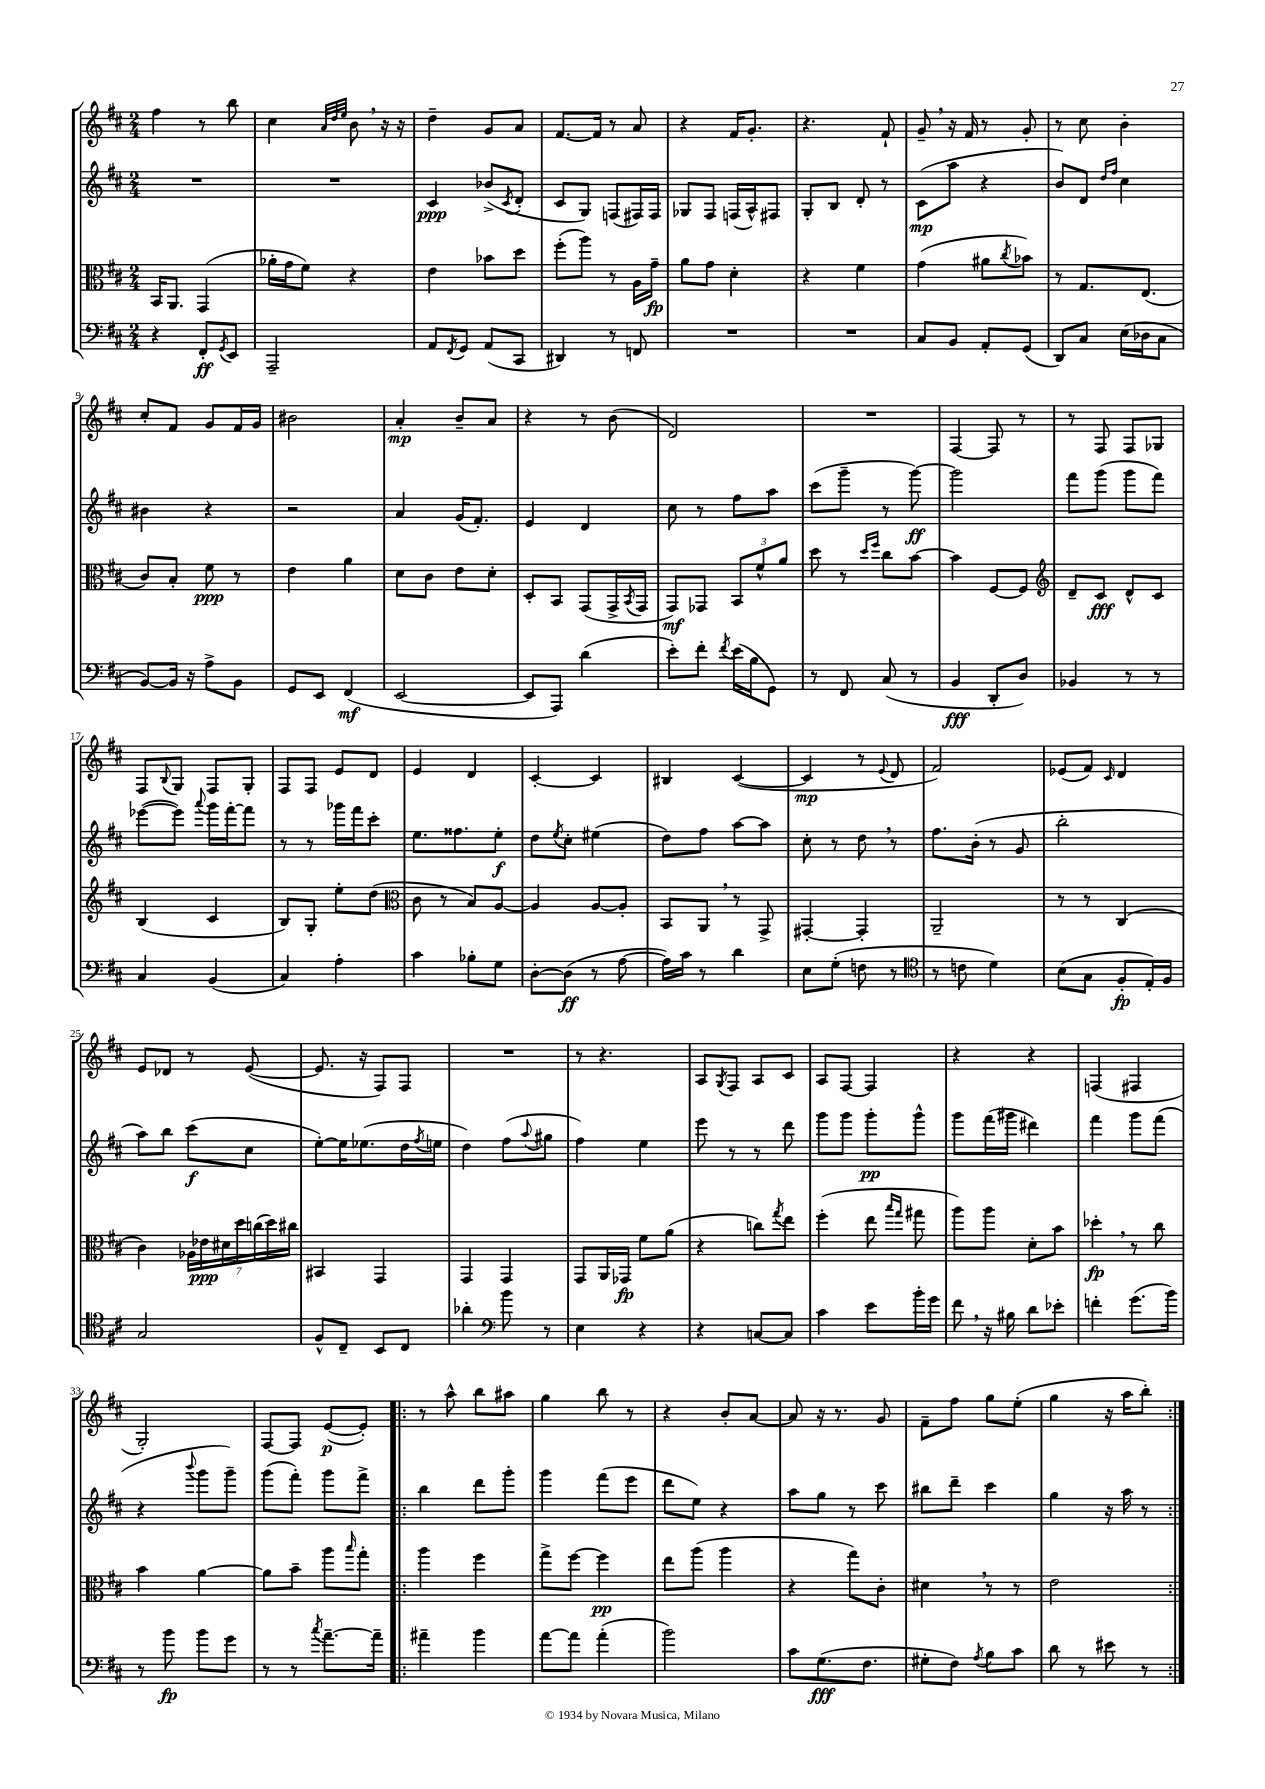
<<
\new StaffGroup <<
\new Staff = "s0" {
    \clef treble \key d \major \numericTimeSignature \time 2/4
    fis''4 r8 b''8 |
    cis''4 \grace { a'32 d''32 e''32 } b'8 \breathe r16 r16 |
    d''4-- g'8 a'8 |
    fis'8.~ fis'16 r8 a'8 |
    r4 fis'16 g'8.-. |
    r4. fis'8-! |
    g'8-- \breathe r16 fis'16 r8 g'8-. |
    r8 cis''8 b'4-. |
    cis''8-. fis'8 g'8 fis'16 g'16 |
    bis'2 |
    a'4-.\mp b'8-- a'8 |
    r4 r8 b'8( |
    d'2) |
    R2 |
    fis4~ fis8 r8 |
    r8 fis8 fis8 ges8 |
    fis8 \appoggiatura { b8 } g8 fis8 g8-. |
    fis8 fis8 e'8 d'8 |
    e'4 d'4 |
    cis'4~-. cis'4 |
    bis4 cis'4~( |
    cis'4\mp r8 \appoggiatura { e'8 } d'8 |
    fis'2) |
    ees'8( fis'8) \grace { cis'16 } d'4 |
    e'8 des'8 r8 e'8~( |
    e'8. r16 fis8) fis8 |
    R2 |
    r8 r4. |
    a8 \acciaccatura { g8 } fis8 a8 cis'8 |
    a8 fis8~ fis4 |
    r4 r4 |
    f4( fis4 |
    g2-.) |
    fis8~ fis8 e'8~\p( e'8-.) |
    \repeat volta 2 { r8 a''8-^ b''8 ais''8 |
    g''4 b''8 r8 |
    r4 b'8-. a'8~ |
    a'8 r16 r8. g'8 |
    fis'8-- fis''8 g''8 e''8-.( |
    g''4 r16 a''16 b''8-.) | }
}
\new Staff = "s1" {
    \clef treble \key d \major \numericTimeSignature \time 2/4
    R2 |
    R2 |
    cis'4\ppp bes'8->( \acciaccatura { cis'8 } d'8-. |
    cis'8 g8) f8( fis16) fis16 |
    ges8 fis8 f16( a16-^) fis8 |
    g8-. b8 d'8-. r8 |
    cis'8\mp( a''8 r4 |
    b'8) d'8 \grace { d''16 fis''16 } cis''4 |
    bis'4 r4 |
    r2 |
    a'4 g'16( fis'8.-.) |
    e'4 d'4 |
    cis''8 r8 fis''8 a''8 |
    cis'''8( g'''8-- r8 g'''8~\ff) |
    g'''2 |
    fis'''8 g'''8( g'''8 fis'''8) |
    ees'''8~( ees'''8) \appoggiatura { a'''8 } g'''16 fis'''16~-. fis'''8 |
    r8 r8 ges'''16 fis'''16 cis'''8-. |
    e''8. fisis''8. e''8-.\f |
    d''8 \acciaccatura { e''8 } cis''8-. eis''4( |
    d''8) fis''8 a''8~ a''8 |
    cis''8-. r8 d''8 \breathe r8 |
    fis''8. b'16-.( r8 g'8 |
    b''2-. |
    a''8) b''8 cis'''8\f( cis''8 |
    e''8~-.) e''16 ees''8.( d''16 \acciaccatura { fis''8 } e''16 |
    d''4) fis''8( \appoggiatura { a''8 } gis''8 |
    fis''4) e''4 |
    e'''8 r8 r8 d'''8 |
    g'''8 g'''8 g'''8-.\pp g'''8-^ |
    g'''8 fis'''16( gis'''16 dis'''4) |
    fis'''4 g'''8 fis'''8( |
    r4 \appoggiatura { b'''8 } g'''8 g'''8--) |
    g'''8( fis'''8-.) g'''8 fis'''8-> |
    \repeat volta 2 { b''4 d'''8 g'''8-. |
    g'''4 fis'''8( e'''8 |
    d'''8 e''8) r4 |
    a''8 g''8 r8 cis'''8 |
    bis''8 d'''8-- cis'''4 |
    g''4 r16 a''16 r8 | }
}
\new Staff = "s2" {
    \clef alto \key d \major \numericTimeSignature \time 2/4
    b,16 a,8. g,4( |
    aes'16-. g'16 fis'8) r4 |
    e'4 bes'8 d''8 |
    fis''8-.( a''8) r8 a16 g'16--\fp |
    a'8 g'8 d'4-. |
    r4 fis'4 |
    g'4( ais'8 \acciaccatura { cis''8 } bes'8) |
    r8 g8. e8.( |
    cis'8) b8-. fis'8\ppp r8 |
    e'4 a'4 |
    d'8 cis'8 e'8 d'8-. |
    d8-. b,8 g,8( g,16-> \acciaccatura { b,8 } g,16 |
    g,8\mf) ges,8 \tuplet 3/2 { b,8 fis'8-^ a'8 } |
    d''8 r8 \grace { d''16 fis''16 } cis''8 b'8~ |
    b'4 fis8~ fis8 |
    \clef treble d'8-- cis'8\fff d'8-^ cis'8 |
    b4( cis'4 |
    b8) g8-. e''8-. d''8( |
    \clef alto cis'8 r8 b8) a8~ |
    a4 a8~ a8-. |
    b,8 a,8 \breathe r8 g,8-> |
    gis,4~-. gis,4-. |
    a,2-- |
    r8 r8 cis4( |
    cis'4) \tuplet 7/4 { aes16 ees'16\ppp dis'16 d''16 c''16( d''16) cis''16 } |
    bis,4 g,4 |
    g,4 g,4 |
    g,8 a,16 ges,16\fp fis'8 a'8( |
    r4 c''8) \acciaccatura { g''8 } e''8 |
    fis''4-.( e''8 \grace { b''16 g''16 } gis''8 |
    a''8) a''8 d'8-. b'8 |
    des''4-.\fp \breathe r8 cis''8 |
    b'4 a'4~ |
    a'8 b'8-- a''8 \grace { b''16 } g''8-. |
    \repeat volta 2 { a''4 fis''4 |
    g''8-> fis''8~ fis''4\pp |
    e''8 a''8( a''4 |
    r4 g''8) cis'8-. |
    dis'4 \breathe r8 r8 |
    e'2 | }
}
\new Staff = "s3" {
    \clef bass \key d \major \numericTimeSignature \time 2/4
    r4 fis,8-.\ff \acciaccatura { g,8 } e,8 |
    a,,2-- |
    a,8 \acciaccatura { fis,8 } g,8 a,8( cis,8 |
    dis,4) r8 f,8 |
    R2 |
    R2 |
    cis8 b,8 a,8-. g,8( |
    d,8) cis8 e16( des16 cis8 |
    b,8~) b,16 r16 a8-> b,8 |
    g,8 e,8 fis,4\mf( |
    e,2~ |
    e,8 a,,8) d'4( |
    e'8-.) fis'8-. \acciaccatura { fis'8 } e'16( b16 g,8) |
    r8 fis,8 cis8( r8 |
    b,4\fff d,8-. d8) |
    bes,4 r8 r8 |
    cis4 b,4( |
    cis4) a4-. |
    cis'4 bes8-. g8 |
    d8~-. d8\ff( r8 a8~ |
    a16) cis'16 r8 d'4 |
    e8 g8-.( f8 r8 |
    \clef tenor r8 c'8 d'4) |
    b8( g8 fis8-.\fp e16-.) fis16 |
    g2 |
    fis8-^ cis8-- b,8 cis8 |
    aes'4-. \clef bass b'8 r8 |
    e4 r4 |
    r4 c8~ c8 |
    cis'4 e'8 b'16-. g'16 |
    fis'8 \breathe r16 bis16 d'8 ees'8-. |
    f'4-. g'8.( b'16) |
    r8 b'8\fp b'8 g'8 |
    r8 r8 \acciaccatura { cis''8 } a'8.~-- a'16-- |
    \repeat volta 2 { ais'4-- b'4 |
    a'8~ a'8 a'4-.( |
    b'2) |
    cis'8 g8.\fff( fis8. |
    gis8-. fis8) \acciaccatura { a8 } b8 cis'8 |
    d'8 r8 eis'8 r8 | }
}
>>
>>
